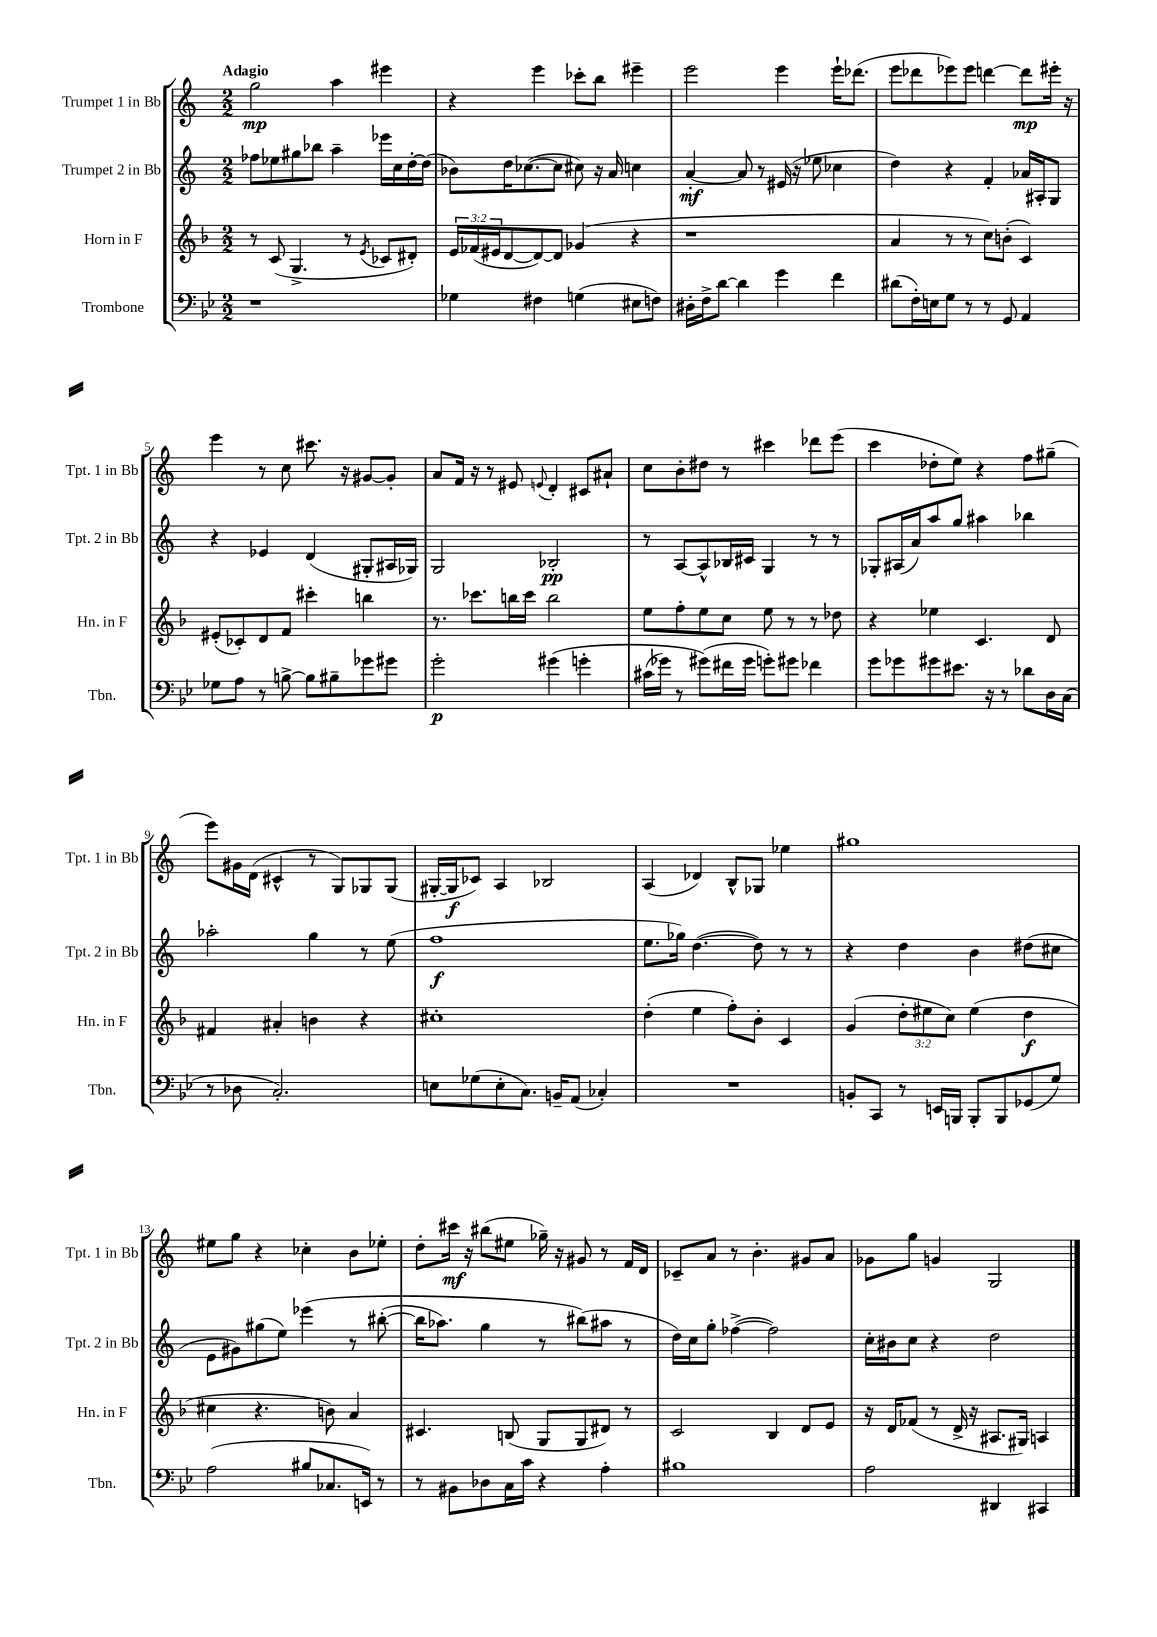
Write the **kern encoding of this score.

**kern	**dynam	**kern	**dynam	**kern	**dynam	**kern	**dynam
*part4	*part4	*part3	*part3	*part2	*part2	*part1	*part1
*staff4	*staff4	*staff3	*staff3	*staff2	*staff2	*staff1	*staff1
*I"Trombone	*	*I"Horn in F	*	*I"Trumpet 2 in Bb	*	*I"Trumpet 1 in Bb	*
*I'Tbn.	*	*I'Hn. in F	*	*I'Tpt. 2 in Bb	*	*I'Tpt. 1 in Bb	*
*clefF4	*	*clefG2	*	*clefG2	*	*clefG2	*
*k[b-e-]	*	*k[b-]	*	*k[]	*	*k[]	*
*M2/2	*	*M2/2	*	*M2/2	*	*M2/2	*
=1	=1	=1	=1	=1	=1	=1	=1
!	!	!	!	!	!	!LO:TX:a:B:t=Adagio	!
1r	.	8r	.	8ff-X\L	.	2gg\	mp
.	.	(8c/	.	8ee-X\	.	.	.
.	.	4.G^/	.	8gg#X\	.	.	.
.	.	.	.	8bb-X\J	.	.	.
.	.	.	.	4aa~\	.	4aa\	.
.	.	8r	.	.	.	.	.
.	.	8qe/	.	.	.	.	.
.	.	8c-X/L	.	16eee-X\LL	.	4eee#X\	.
.	.	.	.	16cc\	.	.	.
.	.	8d#X'/J)	.	[16dd'\	.	.	.
.	.	.	.	(16dd\JJ]	.	.	.
=2	=2	=2	=2	=2	=2	=2	=2
4G-X\	.	24e/LL	.	8b-X\L)	.	4r	.
.	.	(24f-X/	.	.	.	.	.
.	.	24e#X/J	.	.	.	.	.
.	.	[8d/	.	16dd\K	.	.	.
.	.	.	.	([8.cc-X\	.	.	.
4F#X\	.	8d/_)	.	.	.	4eee\	.
.	.	8d/J]	.	8cc-\J]	.	.	.
(4Gn\	.	(4g-X/	.	8cc#X\)	.	8ccc-X'\L	.
.	.	.	.	16r	.	8bb\J	.
.	.	.	.	16a/	.	.	.
8E#X\L	.	4r	.	4ccn\	.	4eee#X~\	.
8Fn\J)	.	.	.	.	.	.	.
=3	=3	=3	=3	=3	=3	=3	=3
16D#X'\LL	.	1r	.	[4a'/	mf	2eee\	.
16F^\J	.	.	.	.	.	.	.
[8d\J	.	.	.	.	.	.	.
4d\]	.	.	.	8a/]	.	.	.
.	.	.	.	8r	.	.	.
4g\	.	.	.	(16e#X/	.	4eee\	.
.	.	.	.	16r	.	.	.
.	.	.	.	8ee-X\	.	.	.
4f\	.	.	.	4cc-X\	.	16eee`\KL	.
.	.	.	.	.	.	(8.ddd-X\J	.
=4	=4	=4	=4	=4	=4	=4	=4
(8d#X\L	.	4a/	.	4dd\)	.	8eee\L	.
16F'\L)	.	.	.	.	.	8ddd-X\	.
16En\J	.	.	.	.	.	.	.
8G\J	.	8r	.	4r	.	8eee-X\)	.
8r	.	8r	.	.	.	8eee-\J	.
8r	.	8cc\L)	.	4f'/	.	[4dddn\	.
8GG/	.	(8bn'\J	.	.	.	.	.
4AA/	.	4c/)	.	16a-X/LL	.	8ddd\L]	mp
.	.	.	.	16A#X'/J	.	.	.
.	.	.	.	8G/J	.	16eee#X'\Jk	.
.	.	.	.	.	.	16r	.
!!LO:LB:g=z
=5	=5	=5	=5	=5	=5	=5	=5
8G-X\L	.	(8e#X'/L	.	4r	.	4eee\	.
8A\J	.	8c-X'/)	.	.	.	.	.
8r	.	8d/	.	4e-X/	.	8r	.
[8Bn^\	.	8f/J	.	.	.	8cc\	.
8B\L]	.	4ccc#X'\	.	(4d/	.	8.ccc#X\	.
8B#X~\	.	.	.	.	.	.	.
.	.	.	.	.	.	16r	.
8g-X\	.	4bbn\	.	8G#X'/L	.	[8g#X/L	.
8g#X\J	.	.	.	16A#X/L	.	8g#'/J]	.
.	.	.	.	16G-X/JJ)	.	.	.
=6	=6	=6	=6	=6	=6	=6	=6
2g'\	p	8.r	.	2G/	.	8a/L	.
.	.	.	.	.	.	16f/Jk	.
.	.	8.ccc-X\L	.	.	.	16r	.
.	.	.	.	.	.	8r	.
.	.	16bbn\L	.	.	.	8e#X/	.
.	.	16ccc-\JJ	.	.	.	.	.
.	.	.	.	.	.	8qqen/	.
(4g#X\	.	2bb\	.	2B-X'/	pp	4d'/	.
4gn'\	.	.	.	.	.	8c#X/L	.
.	.	.	.	.	.	8a#X`/J	.
=7	=7	=7	=7	=7	=7	=7	=7
(16c#X\LL	.	8ee\L	.	8r	.	8cc\L	.
16g-X\JJ)	.	.	.	.	.	.	.
8r	.	8ff'\	.	[8A/L	.	8b'\	.
(8g#X\L)	.	8ee\	.	8A^^/]	.	8dd#X\J	.
16f#X\L	.	8cc\J	.	16B-X/L	.	8r	.
16g#\JJ	.	.	.	16c#X/JJ	.	.	.
8gn'\L)	.	8ee\	.	4G/	.	4ccc#X\	.
8g#X\J	.	8r	.	.	.	.	.
4f-X\	.	8r	.	8r	.	8ddd-X\L	.
.	.	8dd-X\	.	8r	.	(8eee\J	.
=8	=8	=8	=8	=8	=8	=8	=8
8g\L	.	4r	.	8G-X'/L	.	4ccc\	.
8g-X\	.	.	.	(16A#X/L	.	.	.
.	.	.	.	16a/J)	.	.	.
8g#X\	.	4ee-X\	.	8aa/	.	8dd-X'\L	.
8.e#X\J	.	.	.	8gg/J	.	8ee\J)	.
.	.	4.c/	.	4aa#X\	.	4r	.
16r	.	.	.	.	.	.	.
8r	.	.	.	.	.	.	.
8d-X\L	.	.	.	4bb-X\	.	8ff\L	.
16D\L	.	8d/	.	.	.	(8gg#X~\J	.
(16C\JJ	.	.	.	.	.	.	.
!!LO:LB:g=z
=9	=9	=9	=9	=9	=9	=9	=9
8r	.	4f#X/	.	2aa-X'\	.	8eee\L)	.
8D-X\	.	.	.	.	.	16g#X\L	.
.	.	.	.	.	.	(16d\JJ	.
2.C'/)	.	4a#X'/	.	.	.	4c#X^^/	.
.	.	4bn\	.	4gg\	.	8r	.
.	.	.	.	.	.	8G/L)	.
.	.	4r	.	8r	.	8G-X/	.
.	.	.	.	(8ee\	.	(8G-/J	.
=10	=10	=10	=10	=10	=10	=10	=10
8En\L	.	1cc#X'	.	1ff	f	[16G#X'/LL	.
.	.	.	.	.	.	16G#/J]	f
(8G-X\	.	.	.	.	.	8c-X/J)	.
8E'\	.	.	.	.	.	4A/	.
8.C\J)	.	.	.	.	.	.	.
.	.	.	.	.	.	2B-X/	.
16BBn~/KL	.	.	.	.	.	.	.
(8AA/J	.	.	.	.	.	.	.
4C-X'/)	.	.	.	.	.	.	.
=11	=11	=11	=11	=11	=11	=11	=11
1r	.	(4dd'\	.	8.ee\L	.	(4A/	.
.	.	.	.	16gg-X\Jk)	.	.	.
.	.	4ee\	.	([4.dd\	.	4d-X/)	.
.	.	8ff'\L)	.	.	.	8B^^/L	.
.	.	8b-'\J	.	8dd\])	.	8G-X/J	.
.	.	4c/	.	8r	.	4ee-X\	.
.	.	.	.	8r	.	.	.
=12	=12	=12	=12	=12	=12	=12	=12
8BBn'/L	.	(4g/	.	4r	.	1gg#X	.
8CC/J	.	.	.	.	.	.	.
8r	.	12dd'\L	.	4dd\	.	.	.
.	.	12ee#X\	.	.	.	.	.
16EEn/LL	.	.	.	.	.	.	.
.	.	12cc\J)	.	.	.	.	.
16BBBn/JJ	.	.	.	.	.	.	.
8BBB'/L	.	(4ee#\	.	4b\	.	.	.
8BBB/	.	.	.	.	.	.	.
(8GG-X/	.	4dd\	f	(8dd#X\L	.	.	.
8G/J)	.	.	.	8cc#X\J	.	.	.
!!LO:LB:g=z
=13	=13	=13	=13	=13	=13	=13	=13
(2A\	.	4cc#X\	.	8e\L	.	8ee#X\L	.
.	.	.	.	8g#X\)	.	8gg\J	.
.	.	4.r	.	(8gg#X\	.	4r	.
.	.	.	.	8ee\J)	.	.	.
8B#X/L	.	.	.	(4eee-X\	.	4cc-X'\	.
8.C-X/	.	8bn\)	.	.	.	.	.
.	.	4a/	.	8r	.	8b\L	.
16EEn/Jk)	.	.	.	.	.	.	.
8r	.	.	.	([8bb#X'\	.	8ee-X'\J	.
=14	=14	=14	=14	=14	=14	=14	=14
8r	.	4.c#X/	.	16bb#\KL]	.	8dd'\L	.
.	.	.	.	8.aa-X\J)	.	.	.
8BB#X\L	.	.	.	.	.	16ccc#X\Jk	mf
.	.	.	.	.	.	16r	.
8D-X\	.	.	.	4gg\	.	(8bb#X\L	.
16C\L	.	(8Bn/	.	.	.	8ee#X\J	.
16c\JJ	.	.	.	.	.	.	.
4r	.	8G/L	.	8r	.	16gg-X~\)	.
.	.	.	.	.	.	16r	.
.	.	8G/	.	(8bb#X\L)	.	8g#X/	.
4A'\	.	8d#X/J)	.	8aa#X\J	.	8r	.
.	.	8r	.	8r	.	16f/LL	.
.	.	.	.	.	.	16d/JJ	.
=15	=15	=15	=15	=15	=15	=15	=15
1B#X	.	2c/	.	16dd\LL)	.	8c-X~/L	.
.	.	.	.	16cc\J	.	.	.
.	.	.	.	8gg'\J	.	8a/J	.
.	.	.	.	([4ff-X^\	.	8r	.
.	.	.	.	.	.	4.b'\	.
.	.	4B-/	.	2ff-\])	.	.	.
.	.	8d/L	.	.	.	8g#X/L	.
.	.	8e/J	.	.	.	8a/J	.
=16	=16	=16	=16	=16	=16	=16	=16
2A\	.	16r	.	16cc'\LL	.	8g-X\L	.
.	.	16d/KL	.	16b#X\J	.	.	.
.	.	(8f-X/J	.	8cc\J	.	8gg\J	.
.	.	8r	.	4r	.	4gn/	.
.	.	16d^/	.	.	.	.	.
.	.	16r	.	.	.	.	.
4DD#X/	.	8.A#X/L	.	2dd\	.	2G/	.
.	.	16G#X/Jk)	.	.	.	.	.
4CC#X/	.	4An/	.	.	.	.	.
==	==	==	==	==	==	==	==
*-	*-	*-	*-	*-	*-	*-	*-
